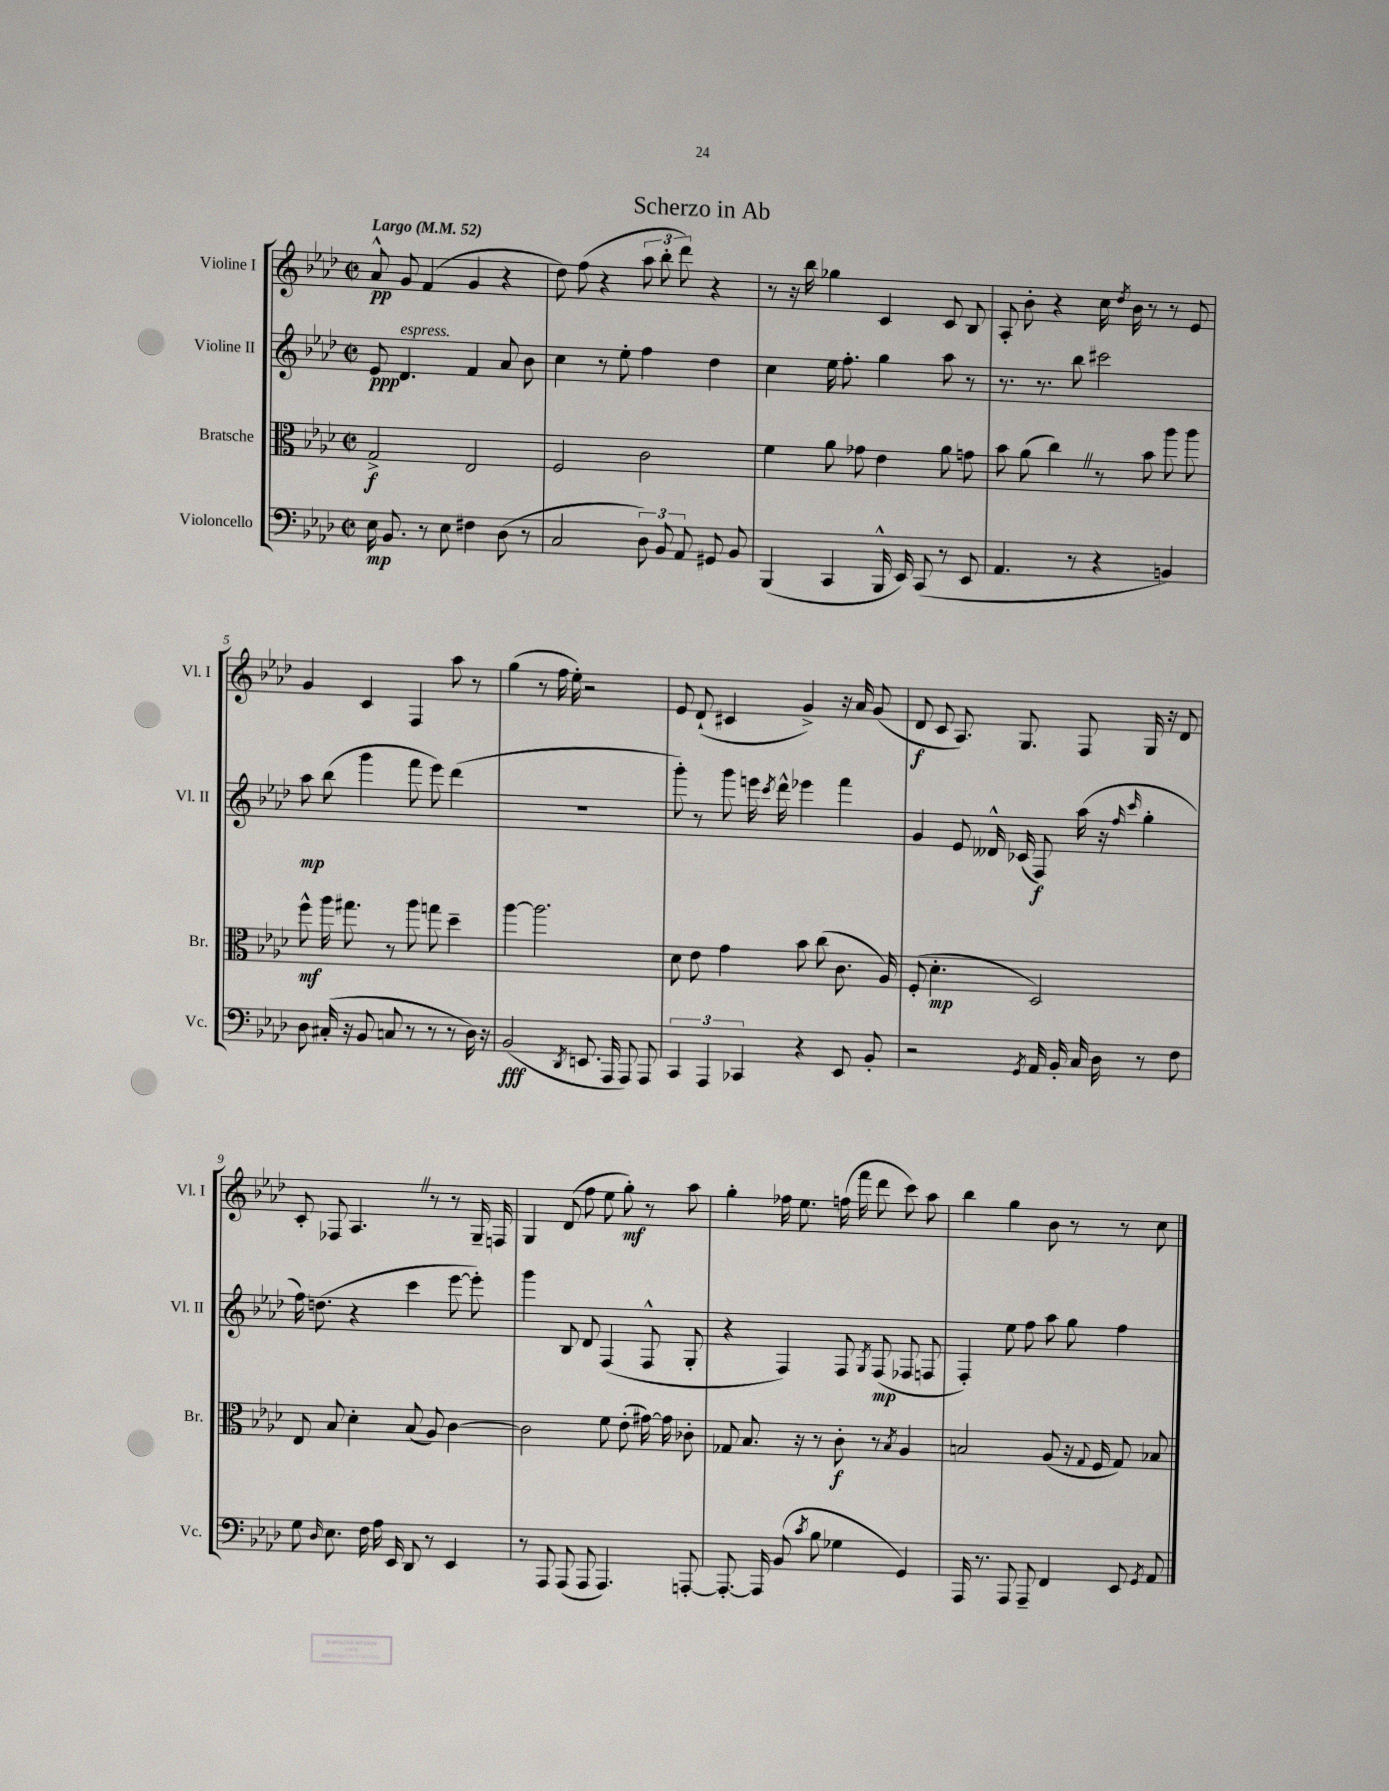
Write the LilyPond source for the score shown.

\header { title = "Scherzo in Ab" }
<<
\new StaffGroup <<
\new Staff = "s0" \with { instrumentName = "Violine I" shortInstrumentName = "Vl. I" } {
    \clef treble \key aes \major \defaultTimeSignature \time 2/2 \tempo "Largo" 4 = 52
    \autoBeamOff aes'8-^\pp g'8 f'4( g'4 r4 |
    des''8) f''8( r4 \tuplet 3/2 { aes''8 bes''8-. des'''8) } r4 |
    r8 r16 bes''16 ges''4 c'4 c'8 bes8 |
    aes8-. bes'8-. r4 c''16 \acciaccatura { des''8 } bes'16 r8 r8 ees'8 |
    g'4 c'4 f4 aes''8 r8 |
    g''4( r8 f''16 ees''16-.) r2 |
    ees'8 des'8-!( cis'4 g'4->) r16 aes'16 g'8( |
    des'8\f c'8 aes8.) g8. f8 g16 r16 des'8 |
    c'8-. fes8 aes4. \once \override BreathingSign.text = \markup { \musicglyph "scripts.caesura.straight" } \breathe r8 r8 g16-- f16 |
    g4 des'8( f''8 ees''8 g''8-.\mf) r8 aes''8 |
    g''4-. fes''16 ees''8. f''16( f'''16 des'''8 c'''8) aes''8 |
    bes''4 g''4 bes'8 r8 r8 c''8 \bar "|." |
}
\new Staff = "s1" \with { instrumentName = "Violine II" shortInstrumentName = "Vl. II" } {
    \clef treble \key aes \major \defaultTimeSignature \time 2/2
    \autoBeamOff ees'8\ppp des'4.^\markup { \italic "espress." } f'4 aes'8 bes'8 |
    c''4 r8 ees''8-. f''4 des''4 |
    c''4 ees''16 f''8.-. g''4 aes''8 r8 |
    r8. r8. bes''8 cis'''2 |
    aes''8\mp bes''8( g'''4 f'''8 ees'''8) des'''4( |
    R1 |
    g'''8-.) r8 g'''8 e'''16 \acciaccatura { c'''8 } des'''16-^ ees'''4 f'''4 |
    g'4 ees'8 deses'16-^ ces'16( f8\f) aes''16( r16 \grace { f''16 c'''16 } g''4-. |
    f''16) d''8.( r4 c'''4 ees'''8~ ees'''8-.) |
    g'''4 bes8 des'8 f4( f8-^ g8-. |
    r4 f4) f8 \acciaccatura { g8 } f8\mp( fes8 f8 |
    f4-.) ees''8 f''8 aes''8 g''8 f''4 \bar "|." |
}
\new Staff = "s2" \with { instrumentName = "Bratsche" shortInstrumentName = "Br." } {
    \clef alto \key aes \major \defaultTimeSignature \time 2/2
    \autoBeamOff g2->\f ees2 |
    f2 c'2 |
    f'4 aes'8 ges'8 ees'4 aes'8 g'8 |
    bes'8 aes'8( c''4) \once \override BreathingSign.text = \markup { \musicglyph "scripts.caesura.straight" } \breathe r8 bes'8 aes''8 aes''8 |
    f''8-^\mf aes''16 gis''8. r8 aes''8 g''8 des''4-- |
    aes''4~ aes''2. |
    des'8 ees'8 g'4 bes'8 c''8( c'8. aes16) |
    f8-.( des'4.-.\mp des2) |
    ees8 bes8 des'4-. bes8( aes8) c'4~ |
    c'2 f'8 ees'8-.( gis'16~) gis'16 ces'8-. |
    ges8 bes8. r16 r8 c'8-.\f r8 \acciaccatura { bes8 } aes4 |
    b2 aes8( r16 \appoggiatura { g8 } f16 g8) bes8 \bar "|." |
}
\new Staff = "s3" \with { instrumentName = "Violoncello" shortInstrumentName = "Vc." } {
    \clef bass \key aes \major \defaultTimeSignature \time 2/2
    \autoBeamOff ees16\mp bes,8. r8 ees8 fis4 des8( r8 |
    c2 \tuplet 3/2 { des8) bes,8 aes,8 } gis,8 bes,8 |
    bes,,4( c,4 bes,,16-^ ees,16) c,8( r8 ees,8 |
    aes,4. r8 r4 b,4) |
    des8 cis16-.( r16 bes,8 c8 r8 r8 r8 des16) r16 |
    bes,2\fff( \acciaccatura { des,8 } e,8. aes,,16 aes,,8) aes,,8 |
    \tuplet 3/2 { c,4 aes,,4 ces,4 } r4 ees,8 bes,8-. |
    r2 \acciaccatura { g,8 } aes,16 bes,16-. c16 des16 r8 f8 |
    g8 \grace { des16 } ees8. f16 aes16 ees,16 des,8 r8 ees,4 |
    r8 aes,,8 aes,,8( aes,,8 aes,,4.) a,,8~-. |
    a,,8.~-. a,,16 bes,8( \acciaccatura { c'8 } bes8 ges4 g,4) |
    aes,,16 r8. aes,,8 aes,,8-- f,4 ees,8 \acciaccatura { g,8 } aes,8 \bar "|." |
}
>>
>>
